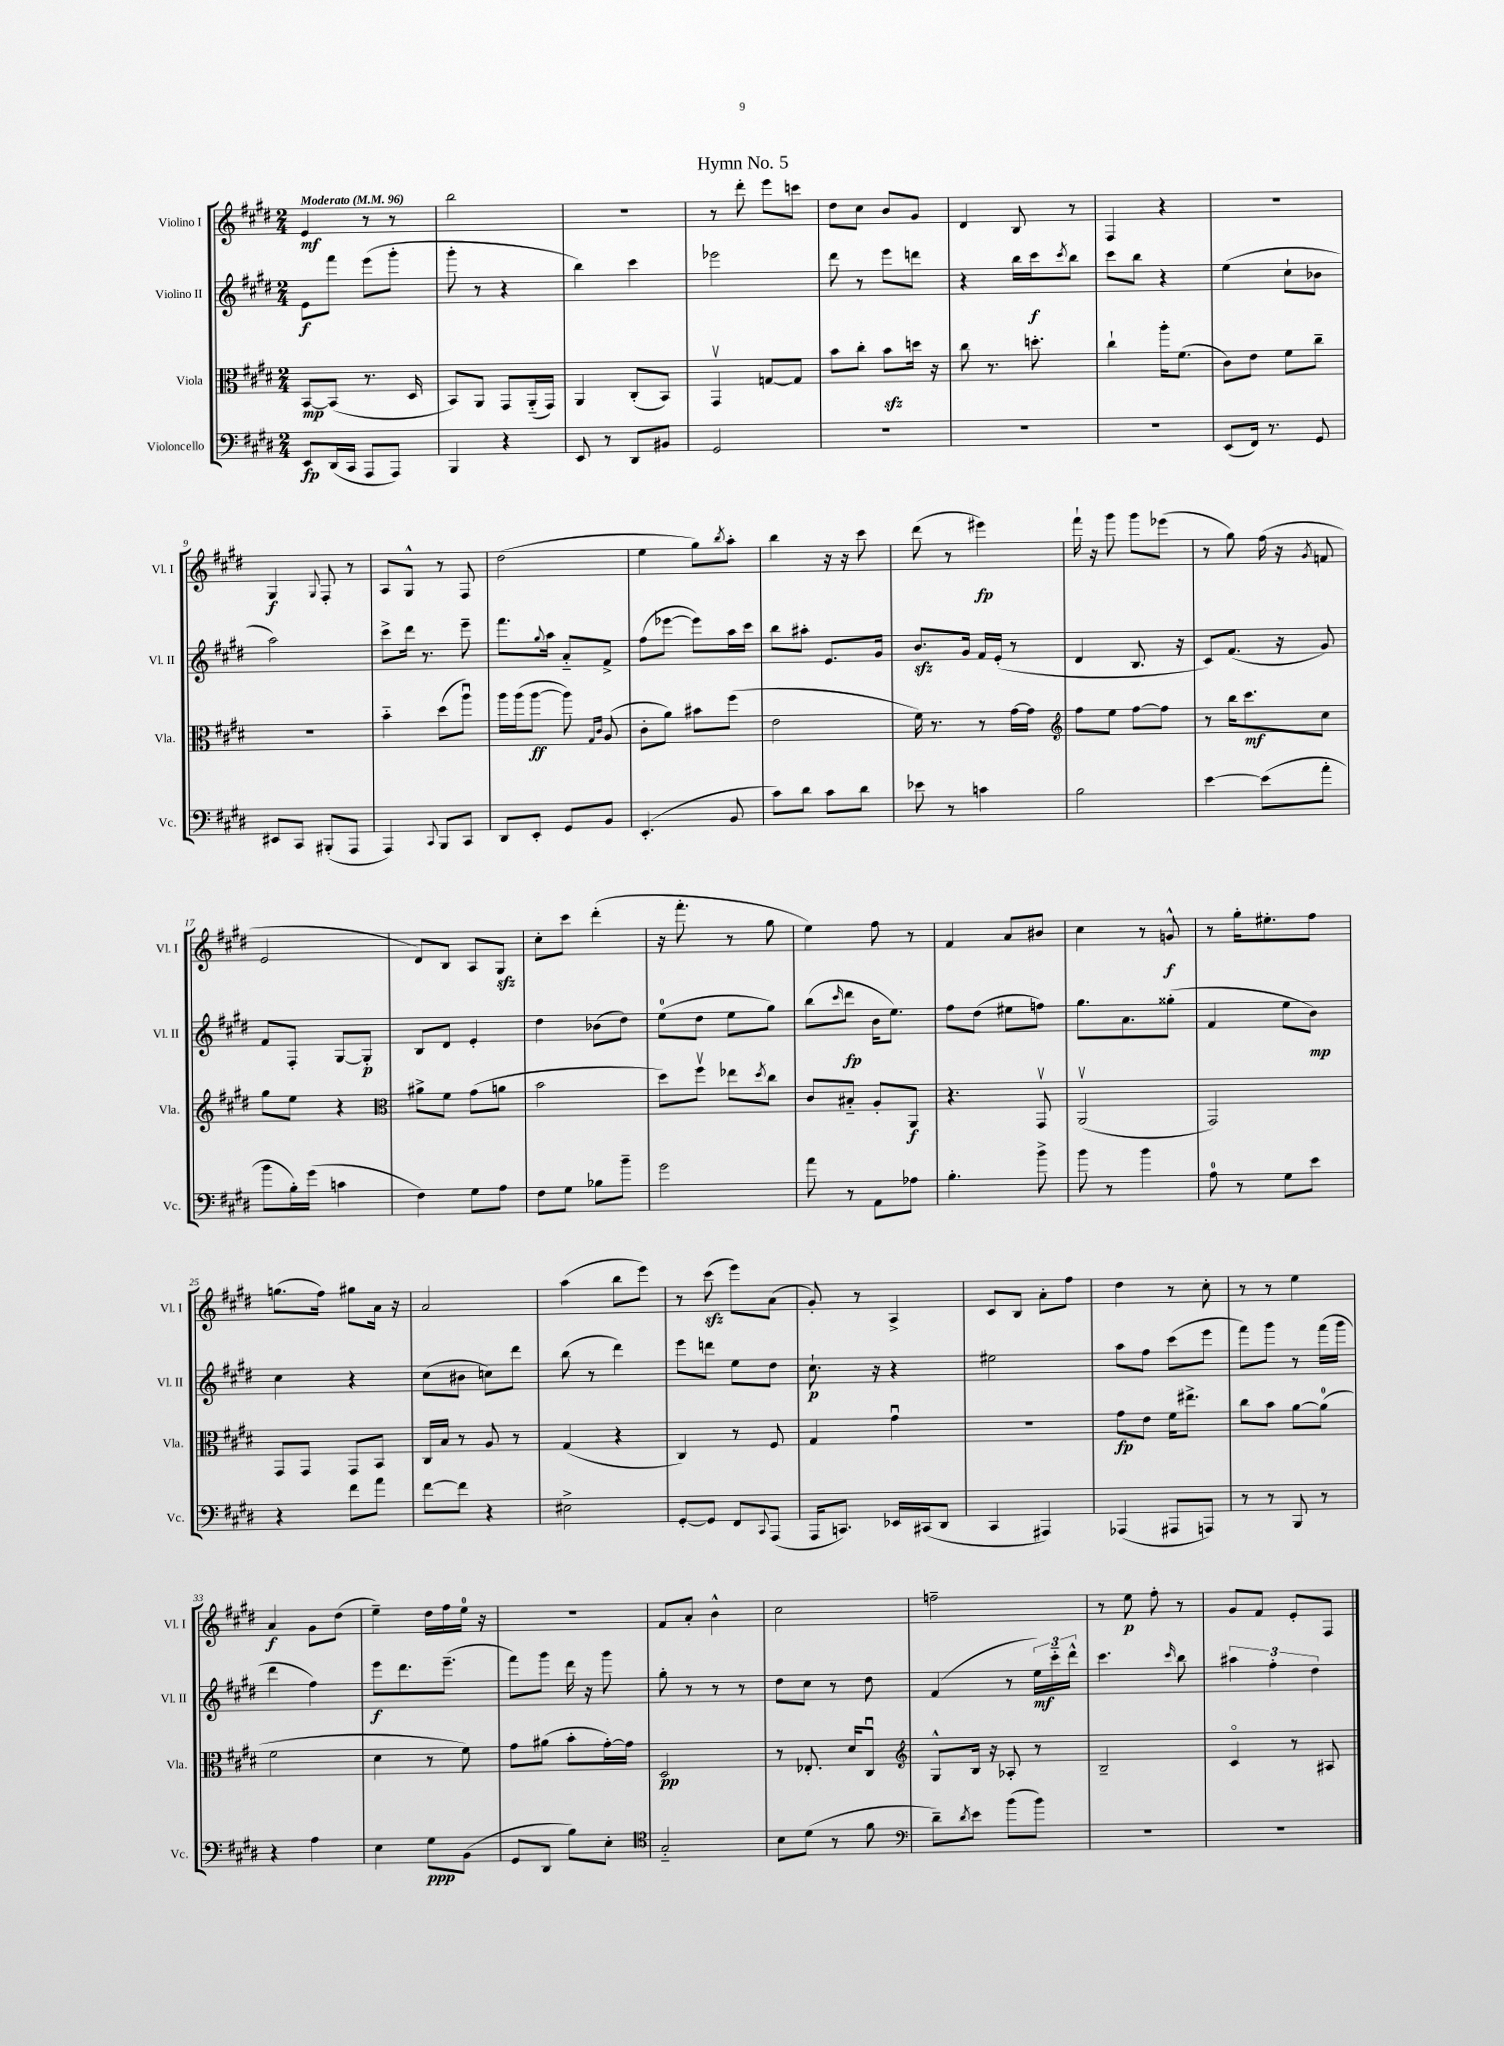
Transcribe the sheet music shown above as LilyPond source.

\header { title = "Hymn No. 5" }
<<
\new StaffGroup <<
\new Staff = "s0" \with { instrumentName = "Violino I" shortInstrumentName = "Vl. I" } {
    \clef treble \key e \major \numericTimeSignature \time 2/4 \tempo "Moderato" 4 = 96
    e'4\mf r8 r8 |
    b''2 |
    r2 |
    r8 dis'''8-. e'''8 c'''8 |
    dis''8 cis''8 b'8 gis'8 |
    dis'4 b8 r8 |
    fis4 r4 |
    r2 |
    gis4\f \appoggiatura { gis8 } fis8-. r8 |
    a8 gis8-^ r8 fis8 |
    dis''2( |
    e''4 gis''8) \acciaccatura { b''8 } a''8-. |
    b''4 r16 r16 cis'''8 |
    dis'''8( r8 eis'''4\fp) |
    fis'''16-! r16 gis'''8 gis'''8 ees'''8( |
    r8 gis''8) fis''16( r16 \acciaccatura { gis'8 } f'8 |
    e'2 |
    dis'8) b8 a8 gis8\sfz |
    cis''8-. cis'''8 dis'''4-.( |
    r16 fis'''8.-. r8 gis''8 |
    e''4) fis''8 r8 |
    fis'4 a'8 bis'8 |
    cis''4 r8 g'8-^\f |
    r8 gis''16-. eis''8.-. fis''8 |
    g''8.( fis''16) gis''8 a'16 r16 |
    a'2 |
    a''4( b''8 e'''8) |
    r8 cis'''8\sfz( e'''8) a'8( |
    gis'8-.) r8 a4-> |
    cis'8 b8 a'8-. fis''8 |
    dis''4 r8 cis''8-. |
    r8 r8 e''4 |
    a'4\f gis'8 dis''8( |
    e''4--) dis''16 fis''16 e''16-0 r16 |
    R2 |
    fis'8 a'8-. b'4-^ |
    cis''2 |
    f''2-- |
    r8 e''8\p fis''8-. r8 |
    gis'8 fis'8 e'8-. fis8 \bar "|." |
}
\new Staff = "s1" \with { instrumentName = "Violino II" shortInstrumentName = "Vl. II" } {
    \clef treble \key e \major \numericTimeSignature \time 2/4
    e'8\f fis'''8 e'''8( gis'''8-. |
    gis'''8-. r8 r4 |
    b''4) cis'''4 |
    ees'''2 |
    dis'''8 r8 e'''8 d'''8 |
    r4 b''16 cis'''16\f \acciaccatura { cis'''8 } b''8 |
    cis'''8 b''8 r4 |
    e''4( cis''8-! bes'8 |
    a''2) |
    cis'''8-> dis'''16 r8. e'''8-- |
    fis'''8. \appoggiatura { gis''8 } a''16 a'8-_ fis'8-> |
    fis''8( ees'''8~ ees'''8) a''16 cis'''16 |
    b''8 ais''8-. e'8. gis'16 |
    b'8.\sfz gis'16 fis'16 e'16-.( r8 |
    dis'4 b8. r16 |
    cis'8) fis'8.( r16 gis'8) |
    fis'8 fis8-. gis8~ gis8-.\p |
    b8 dis'8 e'4-. |
    dis''4 bes'8( dis''8) |
    e''8-0( dis''8 e''8 gis''8) |
    b''8( \grace { cis'''16 } dis'''8\fp b'16 e''8.) |
    fis''8 dis''8( eis''8 f''8) |
    gis''8. a'8. gisis''8-.( |
    fis'4 e''8 b'8\mp) |
    cis''4 r4 |
    cis''8( bis'8 c''8) dis'''8 |
    b''8( r8 dis'''4) |
    e'''8 d'''8 e''8 dis''8 |
    cis''8.-!\p r16 r4 |
    eis''2 |
    a''8 fis''8 cis'''8( e'''8 |
    fis'''8) gis'''8 r8 fis'''16( gis'''16 |
    dis'''4 fis''4) |
    e'''8\f dis'''8. e'''8.--( |
    fis'''8) gis'''8 dis'''16 r16 gis'''8 |
    gis''8-. r8 r8 r8 |
    dis''8 cis''8 r8 dis''8 |
    fis'4( r8 \tuplet 3/2 { e''16\mf) cis'''16-_ dis'''16-^ } |
    cis'''4. \grace { cis'''16 } b''8 |
    \tuplet 3/2 { ais''4 fis''4-. dis''4 } \bar "|." |
}
\new Staff = "s2" \with { instrumentName = "Viola" shortInstrumentName = "Vla." } {
    \clef alto \key e \major \numericTimeSignature \time 2/4
    b,8~\mp b,8( r8. dis16 |
    b,8) a,8 gis,8 a,16-_( gis,16) |
    a,4 cis8-.( b,8) |
    gis,4\upbow g8~ g8 |
    b'8 cis''8-. b'8\sfz d''16 r16 |
    cis''8 r8. d''8.-. |
    cis''4-! a''16-. fis'8.( |
    cis'8) e'8 fis'8 cis''8-- |
    r2 |
    b'4-_ dis''8( a''8\downbow) |
    a''16 a''16( a''8~\ff a''8) \grace { gis16 cis'16 } a8( |
    cis'8-. a'8) bis'8 fis''8( |
    e'2 |
    fis'16) r8. r8 gis'16~ gis'16 |
    \clef treble fis''8 e''8 fis''8~ fis''8 |
    r8 b''16 cis'''8.\mf cis''8 |
    gis''8 e''8 r4 |
    \clef alto ais'8-> fis'8 gis'8( a'8 |
    b'2 |
    dis''8) fis''8\upbow ees''8 \acciaccatura { dis''8 } cis''8 |
    cis'8 bis8-_ a8-. a,8\f |
    r4. gis,8\upbow |
    a,2\upbow( |
    gis,2) |
    gis,8 gis,8 gis,8 b,8 |
    cis16 b16 r8 a8 r8 |
    gis4( r4 |
    cis4) r8 fis8 |
    gis4 gis'4\downbow |
    R2 |
    gis'8\fp e'8 fis'16 eis''8.-> |
    cis''8 b'8 a'8~ a'8-0( |
    fis'2 |
    dis'4 r8 fis'8) |
    gis'8 ais'8( b'8-. gis'16~-.) gis'16 |
    dis2\pp |
    r8 ees8.-. dis'16 cis8\downbow |
    \clef treble gis8-^ b16 r16 aes8-. r8 |
    b2-- |
    cis'4\flageolet r8 ais8 \bar "|." |
}
\new Staff = "s3" \with { instrumentName = "Violoncello" shortInstrumentName = "Vc." } {
    \clef bass \key e \major \numericTimeSignature \time 2/4
    e,8\fp dis,16( cis,16 a,,8 a,,8) |
    b,,4 r4 |
    e,8 r8 dis,8 bis,8 |
    gis,2 |
    R2 |
    R2 |
    R2 |
    e,8( fis,16) r8. gis,8 |
    eis,8 cis,8 bis,,8-.( a,,8 |
    a,,4) \appoggiatura { cis,8 } b,,8 cis,8 |
    dis,8 e,8-. gis,8 b,8 |
    e,4.-.( b,8 |
    cis'8) dis'8 cis'8 dis'8 |
    ees'8 r8 c'4 |
    b2 |
    e'4~ e'8( a'8-. |
    b'8 b16-.) gis'16( c'4 |
    fis4) gis8 a8 |
    fis8 gis8 bes8 b'8-- |
    gis'2 |
    a'8 r8 a,8 aes8 |
    b4.-. b'8-> |
    b'8 r8 b'4 |
    a8-0 r8 gis8 e'8 |
    r4 fis'8 a'8 |
    fis'8~ fis'8 r4 |
    eis2-> |
    gis,8~-. gis,8 fis,8 \appoggiatura { cis,8 } a,,8( |
    a,,16 c,8.) ees,16 cis,16( dis,8 |
    cis,4 ais,,4) |
    aes,,4( ais,,8 a,,8) |
    r8 r8 b,,8 r8 |
    r4 a4 |
    e4 gis8\ppp b,8( |
    gis,8 dis,8 b8) e8-. |
    \clef tenor gis2-_ |
    b8 dis'8( r8 fis'8 |
    \clef bass dis'8--) \acciaccatura { dis'8 } e'8 b'8( b'8) |
    R2 |
    R2 \bar "|." |
}
>>
>>
